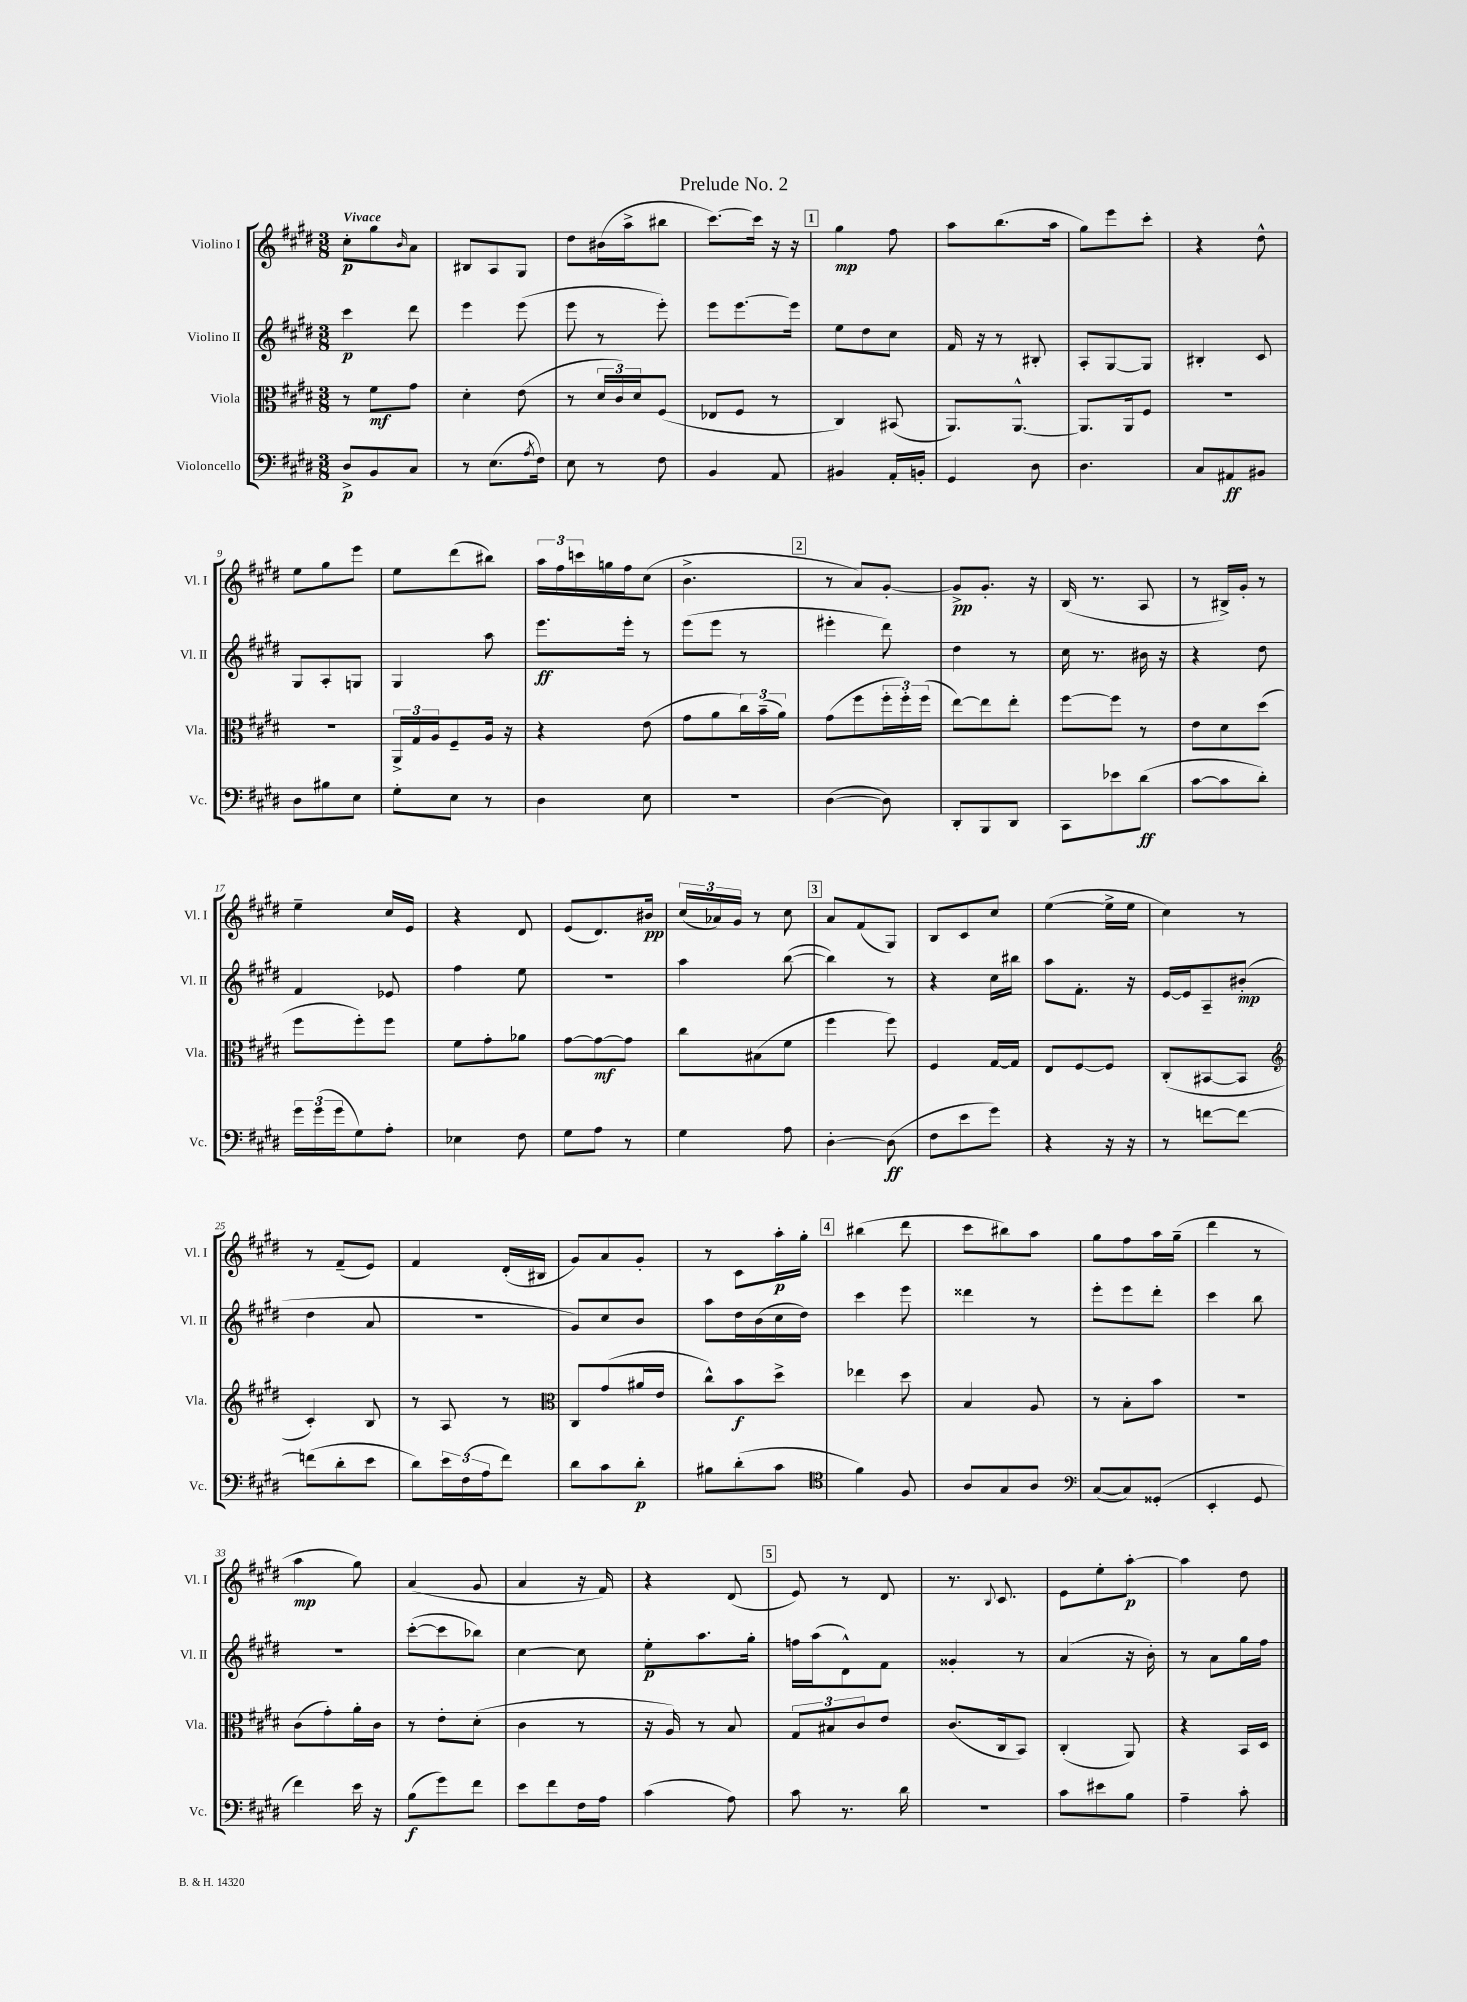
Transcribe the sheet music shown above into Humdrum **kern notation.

**kern	**kern	**kern	**kern
*staff4	*staff3	*staff2	*staff1
*clefF4	*clefC3	*clefG2	*clefG2
*k[f#c#g#d#]	*k[f#c#g#d#]	*k[f#c#g#d#]	*k[f#c#g#d#]
*M3/8	*M3/8	*M3/8	*M3/8
8D#^/L	8r	4ccc#\	8cc#'\L
8BB/	8f#\L	.	8gg#\
.	.	.	16qqb/
8C#/J	8g#\J	8ddd#\	8a\J
=	=	=	=
8r	4d#'\	4eee\	8B#/L
(8.E\L	.	.	8A/
.	(8e\	(8eee\	8G#/J
8qA/	.	.	.
16F#\Jk)	.	.	.
=	=	=	=
8E\	8r	8eee\	8dd#\L
8r	24d#/LL	8r	(16b#\L
.	24c#/)	.	.
.	.	.	16aa^\J
.	24d#/J	.	.
8F#\	(8F#/J	8eee'\)	8bb#\J
=	=	=	=
4BB/	8E-/L	8eee\L	[8.ccc#\L)
.	8F#/J	[8.eee\	.
.	.	.	16ccc#\]Jk
8AA/	8r	.	16r
.	.	16eee\]Jk	16r
=	=	=	=
4BB#/	4C#/)	8ee\L	4gg#\
.	.	8dd#\	.
16AA'/LL	(8BB#/	8cc#\J	8ff#\
16BB'/JJ	.	.	.
=	=	=	=
4GG#/	8.AA/L)	16f#/	8aa\L
.	.	16r	.
.	.	8r	(8.bb\
.	[8.AA^^/J	.	.
8D#\	.	8B#'/	.
.	.	.	16aa\Jk
=	=	=	=
4.D#\	8.AA/]L	8A'/L	8gg#\L)
.	.	[8G#/	8eee\
.	16AA/k	.	.
.	8F#/J	8G#/]J	8ccc#'\J
=	=	=	=
8C#/L	4.r	4B#'/	4r
8AA#/	.	.	.
8BB#/J	.	8c#/	8dd#^^\
=	=	=	=
8D#\L	4.r	8G#/L	8ee\L
8B#\	.	8A'/	8gg#\
8E\J	.	8G/J	8eee\J
=	=	=	=
8G#'\L	24AA^/LL	4G#/	8ee\L
.	24G#/	.	.
.	24A/J	.	.
8E\J	8F#~/	.	(8ddd#\
8r	16A/Jk	8aa\	8bb#\J)
.	16r	.	.
=	=	=	=
4D#\	4r	8.eee\L	24aa\LL
.	.	.	24ff#\
.	.	.	24ccc\
.	.	.	16gg\
.	.	16eee'\Jk	16ff#\J
8E\	(8e\	8r	(8cc#\J
=	=	=	=
4.r	8g#\L	(8eee\L	4.b^\
.	8a\	8eee\J	.
.	24cc#\L)	8r	.
.	(24b~\	.	.
.	24a\JJ)	.	.
=	=	=	=
([4D#\	(8g#\L	4eee#'\	8r
.	8ff#\	.	8a/L)
8D#\])	24ff#'\L	8ddd#\)	[8g#'/J
.	24ff#'\)	.	.
.	(24ff#\JJ	.	.
=	=	=	=
8DD#'/L	[8ee\L)	4dd#\	8g#^/]L
8BBB/	8ee\]	.	8.g#'/J
8DD#/J	8ee'\J	8r	.
.	.	.	16r
=	=	=	=
8CC#\L	[8ff#\L	16cc#\	(16B/
.	.	8.r	8.r
8e-\	8ff#\]J	.	.
(8d#\J	8r	16b#\	8A/
.	.	16r	.
=	=	=	=
[8c#\L	8e\L	4r	8r
8c#\]	8d#\	.	16B#^/LL)
.	.	.	16g#'/JJ
8d#'\J)	(8dd#\J	8dd#\	8r
=	=	=	=
24g#\LL	8ff#\L	4f#/	4ee~\
(24g#\	.	.	.
24g#\J	.	.	.
8G#\)	8ff#'\)	.	.
8A'\J	8ff#\J	8e-/	16cc#/LL
.	.	.	16e/JJ
=	=	=	=
4E-\	8f#\L	4ff#\	4r
.	8g#'\	.	.
8F#\	8a-\J	8ee\	8d#/
=	=	=	=
8G#\L	[8g#\L	4.r	(8e/L
8A\J	8g#\_	.	8.d#/)
8r	8g#\]J	.	.
.	.	.	16b#/Jk
=	=	=	=
4G#\	8cc#\L	4aa\	(24cc#/LL
.	.	.	24a-/)
.	.	.	24g#/JJ
.	(8B#\	.	8r
8A\	8f#\J	([8bb\	8cc#\
=	=	=	=
[4D#'\	4ff#\	4bb\])	8a/L
.	.	.	(8f#/
(8D#\]	8ff#\)	8r	8G#/J)
=	=	=	=
8F#\L	4F#/	4r	8B/L
8e\	.	.	8c#/
8g#\J)	[16G#/LL	16cc#\LL	8cc#/J
.	16G#/]JJ	16bb#\JJ	.
=	=	=	=
4r	8E/L	8aa\L	([4ee\
.	[8F#/	8.f#'\J	.
16r	8F#/]J	.	16ee^\]LL
16r	.	16r	16ee\JJ
=	=	=	=
8r	(8C#'/L	[16e/LL	4cc#\)
.	.	16e/]J	.
[8f\L	[8BB#/	8A~/	.
8f\_J	8BB#/]J	(8b#'/J	8r
=	=	=	=
*	*clefG2	*	*
(8f\]L	4c#'/)	4dd#\	8r
8d#'\	.	.	(8f#~/L
8e\J	8B/	8a/	8e/J)
=	=	=	=
8d#\L)	8r	4.r	4f#/
24e\L	8A/	.	.
(24F#\	.	.	.
24A\J	.	.	.
8f#\J)	8r	.	(16d#'/LL
.	.	.	16B#/JJ
=	=	=	=
*	*clefC3	*	*
8d#\L	8C#/L	8g#/L)	8g#/L)
8c#\	(8g#/	8cc#/	8a/
8d#'\J	16a#/L	8b/J	8g#'/J
.	16e/JJ	.	.
=	=	=	=
8B#\L	8cc#^^\L)	8aa\L	8r
(8d#'\	8b\	16dd#\L	8c#\L
.	.	(16b\	.
8c#\J	8dd#^\J	16cc#\	16aa'\L
.	.	16dd#\JJ)	16gg#'\JJ
=	=	=	=
*clefC4	*	*	*
4f#\)	4ee-\	4ccc#\	(4bb#\
8F#/	8dd#\	8eee\	8ddd#\
=	=	=	=
8A/L	4B/	4ddd##\	8ccc#\L
8G#/	.	.	8bb#\)
8A/J	8A/	8r	8aa\J
=	=	=	=
*clefF4	*	*	*
([8C#/L	8r	8eee'\L	8gg#\L
8C#/])	8B'\L	8eee\	8ff#\
(8GG##'/J	8b\J	8ddd#'\J	16aa\L
.	.	.	(16gg#~\JJ
=	=	=	=
4EE'/	4.r	4ccc#\	4ddd#\
8GG#/	.	8bb\	8r
=	=	=	=
4f#\)	(8c#\L	4.r	4aa\
.	8g#'\)	.	.
16e\	16a'\L	.	8gg#\)
16r	16c#\JJ	.	.
=	=	=	=
(8B\L	8r	([8ccc#'\L	(4a/
8g#\)	8e'\L	8ccc#\]	.
8f#\J	(8d#'\J	8bb-\J)	8g#/
=	=	=	=
8e\L	4c#\	[4cc#\	4a/
8f#\	.	.	.
16F#\L	8r	8cc#\]	16r
16A\JJ	.	.	16f#/)
=	=	=	=
(4c#\	16r	8ee'\L	4r
.	16A/)	.	.
.	8r	8.aa\	.
8A\)	8B/	.	(8d#/
.	.	16gg#'\Jk	.
=	=	=	=
8c#\	12G#/L	16ff\LL	8e/)
.	.	(16aa\J	.
.	12B#/	.	.
8.r	.	8d#^^\)	8r
.	12c#/	.	.
.	8e/J	8f#\J	8d#/
16d#\	.	.	.
=	=	=	=
4.r	(8.c#/L	4g##'/	8.r
.	.	.	8qqB/
.	16C#/k	.	8.c#/
.	8BB/J)	8r	.
=	=	=	=
8c#\L	(4C#'/	(4a/	8e\L
8e#\	.	.	8ee'\
8B\J	8AA/)	16r	[8aa'\J
.	.	16b'\)	.
=	=	=	=
4A~\	4r	8r	4aa\]
.	.	8a\L	.
8c#'\	16BB/LL	16gg#\L	8dd#\
.	16D#/JJ	16ff#\JJ	.
==	==	==	==
*-	*-	*-	*-
